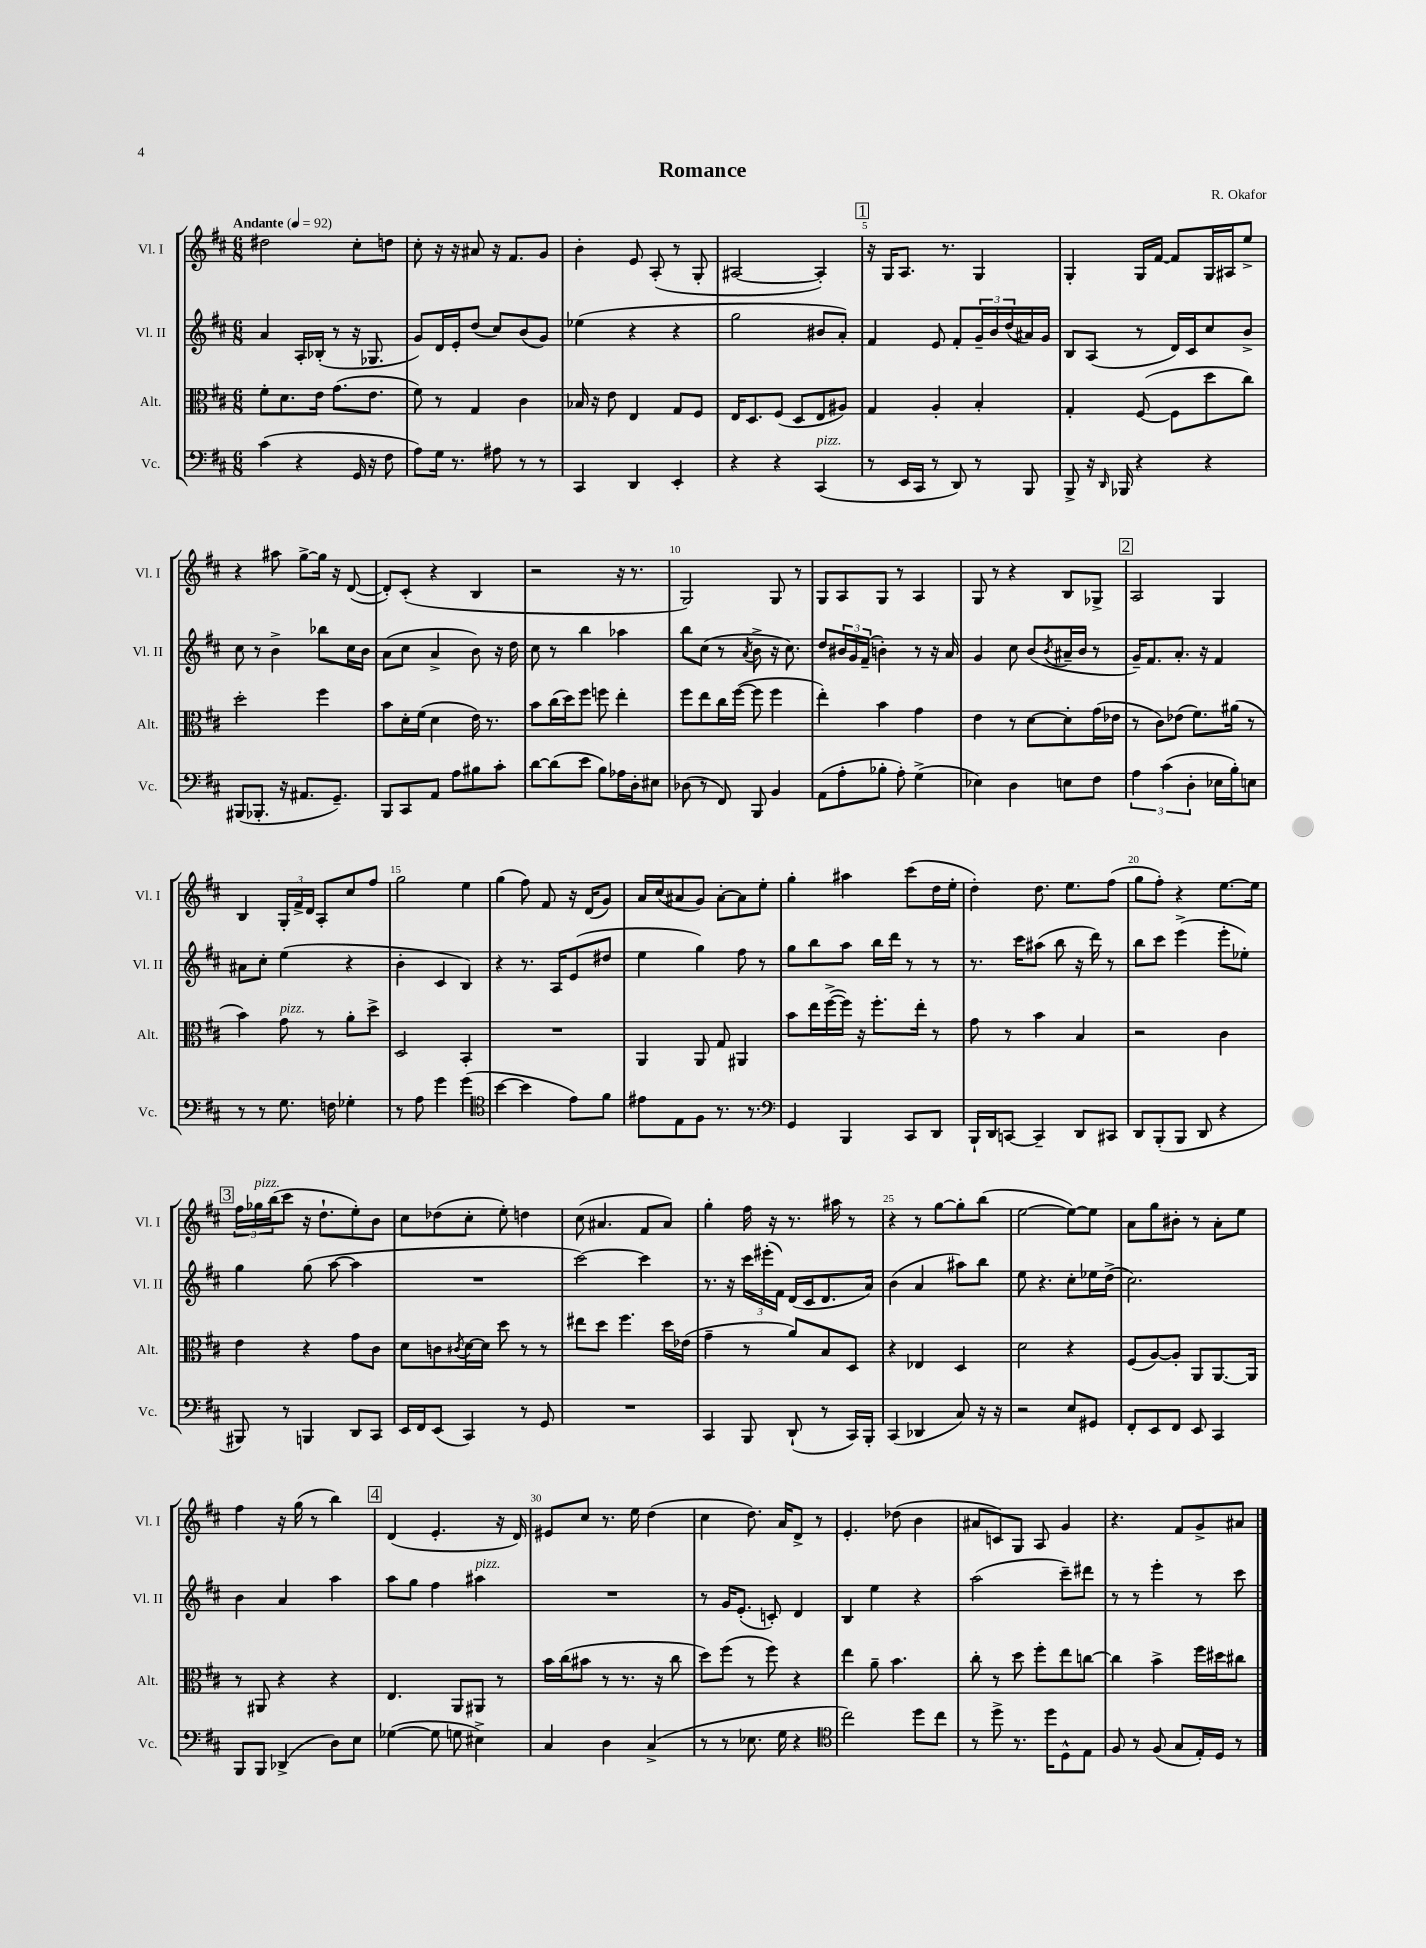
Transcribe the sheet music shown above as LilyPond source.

\header { title = "Romance" composer = "R. Okafor" }
<<
\new StaffGroup <<
\new Staff = "s0" \with { instrumentName = "Vl. I" shortInstrumentName = "Vl. I" } {
    \clef treble \key d \major \numericTimeSignature \time 6/8 \tempo "Andante" 4 = 92
    dis''2 cis''8-. d''8 |
    cis''8-. r16 r16 ais'8 r16 fis'8. g'8 |
    b'4-. e'8 a8-.( r8 g8-. |
    ais2~ ais4-.) |
    \mark \markup { \box "1" } r16 g16 a8. r8. g4 |
    g4-. g16 fis'16~ fis'8 g16 ais16 e''8-> |
    r4 ais''8 g''8~-> g''16 r16 d'8~( |
    d'8-.) cis'8-.( r4 b4 |
    r2 r16 r8. |
    g2) g8 r8 |
    g8 a8 g8 r8 a4 |
    g8 r8 r4 b8 ges8-> |
    \mark \markup { \box "2" } a2 g4 |
    b4 \tuplet 3/2 { g16-. fis'16-> d'16 } a8-. cis''8 fis''8 |
    g''2 e''4 |
    g''4( fis''8) fis'8 r16 d'16( g'8) |
    a'16 cis''16( ais'8 g'8) ais'8~-. ais'8 e''8-. |
    g''4-. ais''4 cis'''8( d''16 e''16-. |
    d''4-.) d''8. e''8. fis''8( |
    g''8 fis''8-.) r4 e''8.~ e''16 |
    \mark \markup { \box "3" } \tuplet 3/2 { fis''16 ges''16^\markup { \italic "pizz." } b''16( } cis'''8 r16 d''8.-! e''8-.) b'8 |
    cis''8 des''8( cis''8-. e''8-.) d''4 |
    cis''8( ais'4. fis'8 ais'8) |
    g''4-. fis''16 r16 r8. ais''16 r8 |
    r4 r8 g''8~ g''8-. b''8( |
    e''2~ e''8~) e''8 |
    a'8 g''8 bis'8-. r8 a'8-. e''8 |
    fis''4 r16 g''16( r8 b''4) |
    \mark \markup { \box "4" } d'4( e'4.-. r16 d'16) |
    eis'8 cis''8 r8. e''16 d''4( |
    cis''4 d''8.) a'16 d'8-> r8 |
    e'4.-. des''8( b'4 |
    ais'8 c'8) g8 a8 g'4 |
    r4. fis'8 g'8-> ais'8 \bar "|." |
}
\new Staff = "s1" \with { instrumentName = "Vl. II" shortInstrumentName = "Vl. II" } {
    \clef treble \key d \major \numericTimeSignature \time 6/8
    a'4 a16-. bes16-.( r8 r16 ges8. |
    g'8) d'16 e'16-. d''8( cis''8) b'8( g'8) |
    ees''4( r4 r4 |
    g''2 bis'8 a'8-.) |
    \mark \markup { \box "1" } fis'4 e'8 fis'8-. \tuplet 3/2 { g'16-- b'16 d''16( } ais'16) g'16 |
    b8 a8( r8 d'16) cis'16 cis''8 b'8-> |
    cis''8 r8 b'4-> bes''8 cis''16 b'16 |
    a'8( cis''8 a'4-> b'8) r16 d''16 |
    cis''8 r8 b''4 aes''4 |
    b''8 cis''8( r8 \acciaccatura { a'8 } b'8-> r16 cis''8.) |
    d''8 \tuplet 3/2 { bis'16 g'16 fis'16--( } b'4-.) r8 r16 a'16 |
    g'4 cis''8 b'8( \acciaccatura { b'8 } ais'16-- b'16 r8 |
    \mark \markup { \box "2" } g'16--) fis'8. a'8.-. r16 fis'4 |
    ais'8 cis''8-. e''4( r4 |
    b'4-. cis'4 b4) |
    r4 r8. a16 e'8( dis''8 |
    e''4 g''4) fis''8 r8 |
    g''8 b''8 a''8 b''16 d'''16 r8 r8 |
    r8. cis'''16 ais''8( b''8 r16 d'''16) r8 |
    b''8 cis'''8 e'''4->( e'''8-. ees''8-.) |
    \mark \markup { \box "3" } g''4 g''8( a''8~ a''4 |
    R2. |
    cis'''2~) cis'''4 |
    r8. r16 \tuplet 3/2 { cis'''16 eis'''16-.( fis'16) } d'16( cis'16 d'8. a'16) |
    b'4( a'4 ais''8) b''8 |
    e''8 r4. cis''8-. ees''16 d''16->( |
    cis''2.) |
    b'4 a'4 a''4 |
    \mark \markup { \box "4" } a''8 g''8 fis''4 ais''4^\markup { \italic "pizz." } |
    R2. |
    r8 g'16 e'8.-.( c'8-.) d'4 |
    b4 e''4 r4 |
    a''2( cis'''8--) dis'''8 |
    r8 r8 e'''4-. r8 cis'''8 \bar "|." |
}
\new Staff = "s2" \with { instrumentName = "Alt." shortInstrumentName = "Alt." } {
    \clef alto \key d \major \numericTimeSignature \time 6/8
    fis'8-. d'8. e'16 g'8.( e'8. |
    fis'8) r8 g4 cis'4 |
    bes16 r16 e'8 e4 g8 fis8 |
    e16 d8. fis8( d8 e8 ais8) |
    \mark \markup { \box "1" } g4 a4-. b4-. |
    g4-. fis8~( fis8 d''8 cis''8) |
    d''2-. fis''4 |
    b'8 d'16-. fis'16( d'4 e'16) r8. |
    b'8 cis''16( d''16) fis''8 f''8 e''4-. |
    fis''8 e''8 cis''16 fis''16~( fis''8 fis''4 |
    e''4-.) b'4 g'4 |
    e'4 r8 d'8~ d'8-. g'16( ees'16 |
    \mark \markup { \box "2" } r8 cis'8) ees'8( fis'8.) ais'16( r8 |
    b'4) g'8^\markup { \italic "pizz." } r8 a'8-. d''8-> |
    d2 b,4-. |
    R2. |
    a,4 a,8 g8 ais,4 |
    b'8 e''16 fis''16~->( fis''16) r16 fis''8.-. e''16-. r8 |
    g'8 r8 b'4 b4 |
    r2 cis'4 |
    \mark \markup { \box "3" } e'4 r4 g'8 cis'8 |
    d'8 c'8 \acciaccatura { cis'8 } d'16~ d'16 d''8 r8 r8 |
    eis''8 d''8 fis''4. d''16 ees'16( |
    g'4-- r8 a'8) b8 d8 |
    r4 ees4 d4 |
    d'2 r4 |
    fis8( a8~) a8-. a,8 a,8.~ a,16 |
    r8 ais,8 r4 r4 |
    \mark \markup { \box "4" } e4. a,8 ais,8 r8 |
    b'16 cis''16( bis'8 r8 r8. r16 cis''8 |
    d''8) fis''8( r8 fis''8) r4 |
    e''4 a'8-- b'4. |
    cis''8-. r8 d''8 fis''8-. e''8 c''8~ |
    c''4 b'4-> fis''16 dis''16 cis''8 \bar "|." |
}
\new Staff = "s3" \with { instrumentName = "Vc." shortInstrumentName = "Vc." } {
    \clef bass \key d \major \numericTimeSignature \time 6/8
    cis'4( r4 g,16 r16 fis8 |
    a8) g16 r8. ais8 r8 r8 |
    cis,4 d,4 e,4-. |
    r4 r4 cis,4^\markup { \italic "pizz." }( |
    \mark \markup { \box "1" } r8 e,16 cis,16 r8 d,8) r8 b,,8 |
    b,,8-> r16 \grace { d,16 } bes,,16 r4 r4 |
    bis,,8( bes,,8.-. r16 ais,8. g,8.--) |
    b,,8 cis,8 a,8 a8 bis8 cis'8-. |
    d'8~ d'8( e'8 b8) aes16 d16-. eis8 |
    des8( r8 fis,8) b,,8 b,4 |
    a,8( a8-. bes8-. a8-.) g4->( |
    ees4) d4 e8 fis8 |
    \mark \markup { \box "2" } \tuplet 3/2 { a4 cis'4( d4-. } ees16 b16-.) e8 |
    r8 r8 g8. f16 ges4-. |
    r8 a8 g'4 g'4( |
    \clef tenor b'4~ b'4 e'8) fis'8 |
    eis'8 e8 fis8 r8. r8. |
    \clef bass g,4 b,,4 cis,8 d,8 |
    b,,16-! d,16 c,8~ c,4-- d,8 cis,8 |
    d,8 b,,8-.( b,,8 d,8 r4 |
    \mark \markup { \box "3" } bis,,8) r8 b,,4 d,8 cis,8 |
    e,16 fis,16 e,8( cis,4) r8 g,8 |
    R2. |
    cis,4 b,,8 d,8-!( r8 cis,16) b,,16-. |
    cis,4( des,4 cis8) r16 r16 |
    r2 e8 gis,8 |
    fis,8-. e,8 fis,8 e,8 cis,4 |
    b,,8 b,,8 des,4->( d8) e8 |
    \mark \markup { \box "4" } ges4~( ges8 g8 eis4->) |
    cis4 d4 cis4->( |
    r8 r8 ees8. g16 r4 |
    \clef tenor cis''2) d''8 cis''8 |
    r8 d''8-> r8. d''16 d8-^ e8 |
    fis8 r8 fis8( g8 e16-.) d16 r8 \bar "|." |
}
>>
>>
\layout { \context { \Score \override BarNumber.break-visibility = ##(#f #t #t) barNumberVisibility = #(every-nth-bar-number-visible 5) } }
